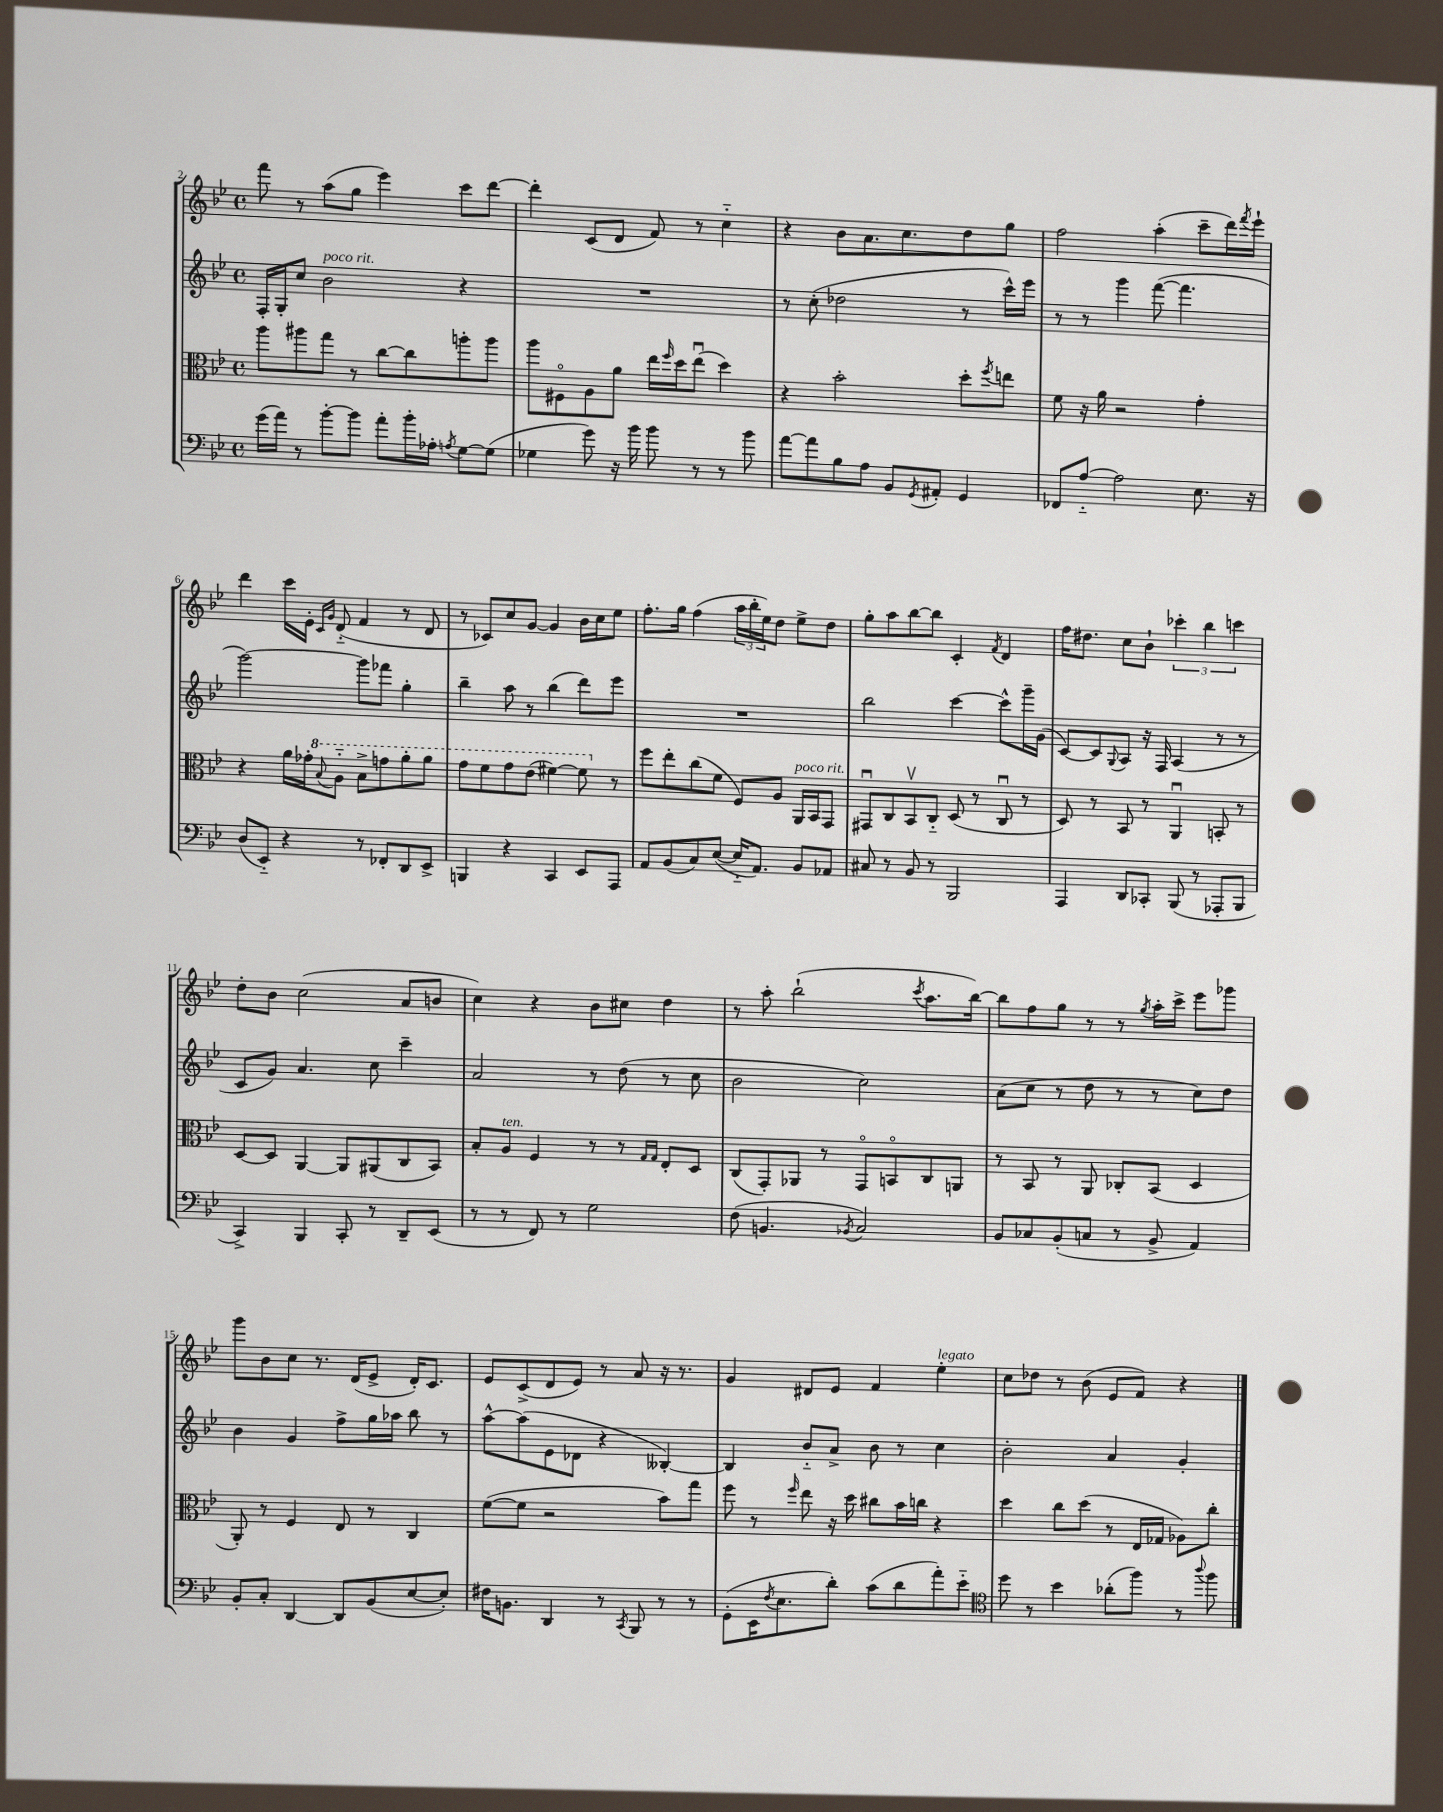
<<
\new StaffGroup <<
\new Staff = "s0" {
    \clef treble \key bes \major \defaultTimeSignature \time 4/4
    f'''8 r8 a''8( g''8 ees'''4) c'''8 d'''8~ |
    d'''4-. c'8( d'8 f'8) r8 c''4-_ |
    r4 bes'8 a'8. c''8. d''8 g''8 |
    f''2 a''4-.( c'''8-- d'''16) \acciaccatura { f'''8 } ees'''16-! |
    d'''4 c'''16 ees'16-. \grace { c'16 g'16 } d'8-_( f'4 r8 d'8 |
    r8 ces'8) c''8 g'8~ g'4 bes'16 c''16 ees''8 |
    f''8.-. g''16 f''4( \tuplet 3/2 { a''16 bes''16-. ees''16) } d''8 ees''8-> d''8 |
    g''8-. a''8 bes''8~ bes''8 c'4-. \acciaccatura { f'8 } d'4 |
    f''16 dis''8. c''8 bes'8-! \tuplet 3/2 { ces'''4-. bes''4 c'''4 } |
    d''8-. bes'8 c''2( a'8 b'8 |
    c''4) r4 bes'8 cis''8 d''4 |
    r8 a''8-. bes''2-!( \acciaccatura { c'''8 } a''8. bes''16~) |
    bes''8 f''8 g''8 r8 r8 \acciaccatura { g''8 } a''16-. c'''16-> ees'''8 ges'''8 |
    g'''8 bes'8 c''8 r8. d'16( ees'8-> d'16-.) c'8. |
    ees'8 c'8->( d'8 ees'8) r8 a'8 r16 r8. |
    g'4 dis'8 ees'8 f'4 ees''4-.^\markup { \italic "legato" } |
    c''8 des''8 r8 bes'8( ees'8 f'8) r4 \bar "|." |
}
\new Staff = "s1" {
    \clef treble \key bes \major \defaultTimeSignature \time 4/4
    f16-. g16-. c''8 bes'2^\markup { \italic "poco rit." } r4 |
    R1 |
    r8 c''8-.( des''2 r8 c'''16-^) ees'''16 |
    r8 r8 g'''4 f'''8~( f'''4. |
    g'''2~) g'''8 fes'''8 g''4-. |
    bes''4-- a''8 r8 bes''4( d'''8) ees'''8 |
    R1 |
    bes''2 c'''4~ c'''8-^ g'''16-- g'16( |
    c'8~) c'8 \appoggiatura { g8 } a8 r16 f16 a4( r8 r8 |
    c'8 g'8) a'4. c''8 c'''4-- |
    a'2 r8 d''8( r8 c''8 |
    bes'2 c''2) |
    a'8( c''8 r8 d''8 r8 r8 c''8) d''8 |
    bes'4 g'4 f''8-> g''16 aes''16 bes''8 r8 |
    a''8~-^ a''8( ees'8 des'8 r4 beses4~-.) |
    beses4 bes'8-_ a'8-> bes'8 r8 c''4 |
    bes'2-. a'4 g'4-. \bar "|." |
}
\new Staff = "s2" {
    \clef alto \key bes \major \defaultTimeSignature \time 4/4
    a''8 ais''8 g''8 r8 c''8~ c''8 a''8-. a''8 |
    a''8 fis8\flageolet a8 a'8 ees''16 \grace { f''16 } d''16 ees''8\downbow( d''4) |
    r4 bes'2-. d''8-. \acciaccatura { f''8 } e''8 |
    f'8 r16 a'16 r2 g'4-. |
    r4 a'16 ges'16-. \ottava #1 \appoggiatura { bes'8 } a'8-_ bes'8-> g''!8 a''8-. a''8 |
    g''8 f''8 g''8 ees''8( fis''4~) fis''8 \ottava #0 r8 |
    f''8 ees''8-. c''8( f'8 f8) a8 a,16^\markup { \italic "poco rit." } bes,16 g,8 |
    gis,8\downbow c8 bes,8\upbow c8-_ d8( r8 c8\downbow r8 |
    d8) r8 bes,8 r8 a,4\downbow b,8-. r8 |
    d8~ d8 a,4~ a,8 ais,8( c8 bes,8) |
    bes8-. a8^\markup { \italic "ten." } f4 r8 r8 \grace { g16 g16 } ees8-. d8 |
    c8( g,8-.) aes,8 r8 g,8\flageolet b,8\flageolet c8 a,8 |
    r8 bes,8 r8 a,8 ces8-. bes,8( d4 |
    a,8-.) r8 f4 ees8 r8 c4 |
    f'8~( f'8 r2 bes'8) g''8 |
    f''8 r8 \grace { f''16 } ees''8 r16 d''16 cis''8 bes'16 c''16 r4 |
    d''4 c''8 d''8( r8 ees16 ges16 aes8) c''8-. \bar "|." |
}
\new Staff = "s3" {
    \clef bass \key bes \major \defaultTimeSignature \time 4/4
    g'16( a'16) r8 bes'8~-. bes'8 a'8-. bes'16-. aes16-. \acciaccatura { a8 } g8~ g8( |
    ges4 g'8) r16 bes'16 bes'8 r8 r8 bes'8 |
    a'8~ a'8 bes8 a8 bes,8 \acciaccatura { g,8 } ais,8-. g,4 |
    fes,8 a8~-_ a2 ees8. r16 |
    d8( ees,8-_) r4 r8 fes,8-. d,8 ees,8-> |
    b,,4 r4 c,4 ees,8 a,,8 |
    a,8 bes,8( c8) ees8~( ees16-_ a,8.) bes,8 aes,8 |
    cis8 r8 bes,8 r8 bes,,2 |
    a,,4 d,8 ces,8-. bes,,8( r8 aes,,8-. bes,,8 |
    c,4->) bes,,4 c,8-. r8 d,8-- ees,8( |
    r8 r8 f,8) r8 g2 |
    f8( b,4. \acciaccatura { bes,8 } c2) |
    bes,8 ces8 bes,8-.( c8 r8 bes,8-> a,4) |
    bes,8-. c8-. d,4~ d,8 bes,8( ees8~ ees8-.) |
    fis16 b,8. d,4 r8 \acciaccatura { c,8 } bes,,8 r8 r8 |
    g,8-.( ees,16 \acciaccatura { f8 } ees8. d'8-.) c'8( d'8 a'8-.) ees'8-_ |
    \clef tenor d''8 r8 bes'4 aes'8-.( f''8) r8 \appoggiatura { a''8 } f''8 \bar "|." |
}
>>
>>
\layout { \context { \Score currentBarNumber = #2 } }
